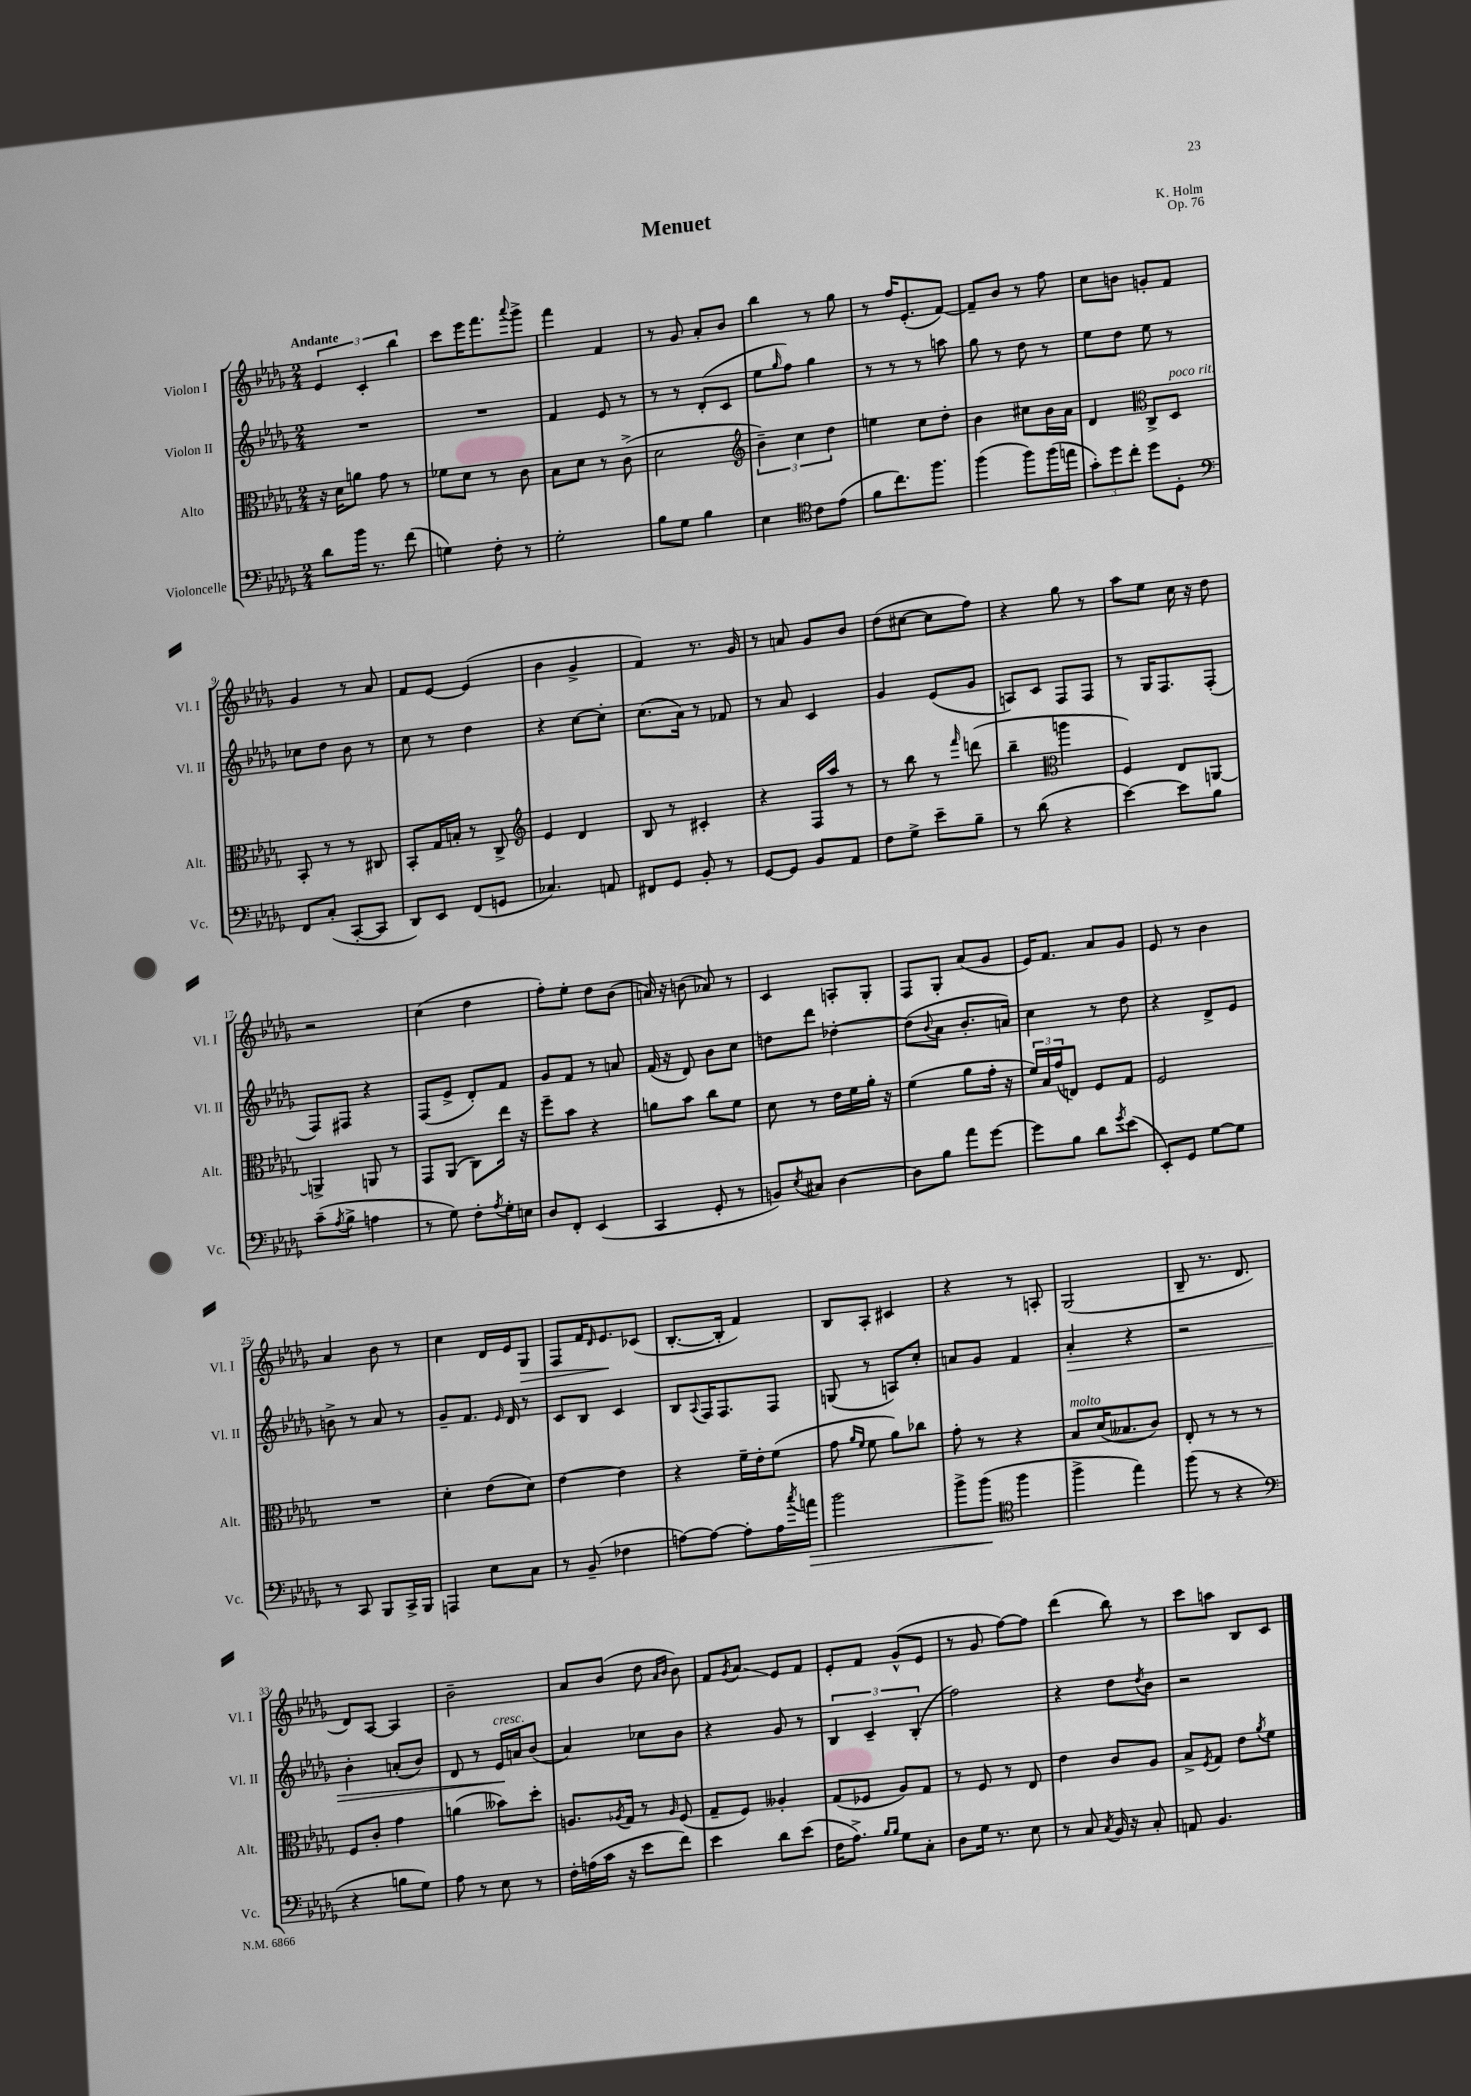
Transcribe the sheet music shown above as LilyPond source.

\header { title = "Menuet" composer = "K. Holm" opus = "Op. 76" }
<<
\new StaffGroup <<
\new Staff = "s0" \with { instrumentName = "Violon I" shortInstrumentName = "Vl. I" } {
    \clef treble \key des \major \numericTimeSignature \time 2/4 \tempo "Andante"
    \tuplet 3/2 { ees'4 c'4-. bes''4 } |
    c'''8 ees'''16 f'''8. \appoggiatura { aes'''8 } ges'''8-> |
    f'''4 f'4 |
    r8 ges'8 aes'8-. bes'8 |
    bes''4 r8 ges''8 |
    r8 f''16 ees'8.-.( f'8~) |
    f'8-- bes'8 r8 f''8 |
    c''8 b'8 g'8-. f'8 |
    ges'4 r8 aes'8 |
    f'8 ees'8~ ees'4( |
    bes'4 ges'4-> |
    f'4) r8. ges'16 |
    r8 a'8 ges'8 bes'8 |
    des''8( cis''8~ cis''8 f''8) |
    r4 ges''8 r8 |
    aes''8 ees''8 c''16 r16 des''8 |
    r2 |
    c''4( des''4 |
    f''8-.) ees''8-. des''8 bes'8( |
    a'16) r16 b'8( aes'8) r8 |
    c'4 a8-. ges8-. |
    f8 ges8-. aes'8( ges'8 |
    ees'16) f'8. aes'8 ges'8 |
    ees'8 r8 bes'4 |
    aes'4 bes'8 r8 |
    c''4 des'16 ees'16 ges8\> |
    f8 f'16 \grace { des'16 } ees'8.\! ces'8( |
    bes8.~-. bes16-. f'4) |
    bes8 aes8-. cis'4 |
    r4 r8 a8-. |
    ges2( |
    bes8-- r8. des'8. |
    des'8) aes8~ aes4 |
    bes'2-- |
    aes'8 bes'8( des''8 \grace { aes'16 bes'16 } bes'8) |
    f'8 \acciaccatura { ges'8 } aes'8\glissando ees'8 f'8 |
    ees'8-. f'8 ges'8-^( ees'8 |
    r8 ges'8 f''8~) f''8 |
    des'''4( bes''8) r8 |
    c'''8 a''8 bes8 c'8 \bar "|." |
}
\new Staff = "s1" \with { instrumentName = "Violon II" shortInstrumentName = "Vl. II" } {
    \clef treble \key des \major \numericTimeSignature \time 2/4
    R2 |
    R2 |
    f'4 ees'8 r8 |
    r8 r8 des'8-.( c'8 |
    ees''8 \grace { ges''16 } f''8) ges''4 |
    r8 r8 r8 a''8 |
    ges''8 r8 des''8 r8 |
    ees''8 des''8 ees''8 r8 |
    ces''8 des''8 bes'8 r8 |
    c''8 r8 des''4 |
    r4 c''8~ c''8-. |
    c''8.( aes'16) r8 fes'8 |
    r8 aes'8 c'4 |
    ges'4 ees'8( ges'8 |
    a8) c'8 f8 f8 |
    r8 ges16 f8. f8-.( |
    f8) fis8 r4 |
    f8( ees'8-> des'8-.) f'8 |
    ges'8 f'8 r8 a'8 |
    f'16( r16 des'8) bes'8 c''8 |
    d''8 des'''8 des''4~-. |
    des''8( \appoggiatura { bes'8 } aes'8 bes'8.-. a'16) |
    c''4 r8 des''8 |
    r4 des'8-> ees'8 |
    b'8-> r8 aes'8 r8 |
    ges'8-- f'8. \grace { ees'16 } des'16 r8 |
    c'8 bes8 c'4 |
    bes8 \appoggiatura { aes8 } f16 f8. f8 |
    g8( r8 a8) c''8-. |
    a'8 ges'8 f'4 |
    aes'4-.\> r4 |
    r2 |
    bes'4-. a'8-.( bes'8) |
    des'8 r8 ees'16\!^\markup { \italic "cresc." } a'16 bes'8( |
    aes'4) ces''8 bes'8 |
    r4 ges'8 r8 |
    \tuplet 3/2 { bes4 c'4-- bes4-.( } |
    f''2) |
    r4 des''8 \acciaccatura { des''8 } bes'8 |
    r2 \bar "|." |
}
\new Staff = "s2" \with { instrumentName = "Alto" shortInstrumentName = "Alt." } {
    \clef alto \key des \major \numericTimeSignature \time 2/4
    r16 des'16 a'8 ges'8 r8 |
    fes'8 des'8 r8 c'8 |
    bes8 des'8 r8 c'8->( |
    des'2 |
    \clef treble \tuplet 3/2 { bes'4--) c''4 des''4 } |
    e''4 c''8 des''8-. |
    bes'4 cis''8 bes'16 aes'16 |
    des'4 \clef alto c8-> des8^\markup { \italic "poco rit." } |
    bes,8-. r8 r8 cis8 |
    bes,8-. ges16 b16-. r8 c8-> |
    \clef treble ees'4 des'4 |
    bes8 r8 cis'4-. |
    r4 f16 aes''16 r8 |
    r8 bes''8 r8 \grace { f'''16 } d'''8( |
    bes''4-- \clef alto a''4 |
    f4) ees8 a,8~ |
    a,4-> a,8 r8 |
    ges,8 aes,8( c8) ees''16 r16 |
    f''8-- bes'8 r4 |
    a'8 bes'8 c''8 f'8 |
    des'8 r8 ees'16 f'16 aes'16-. r16 |
    f'4( aes'8 ges'16-. r16 |
    \tuplet 3/2 { f'16) bes16 ges'16( } e8) f8 ges8 |
    f2 |
    R2 |
    des'4-. ees'8( des'8) |
    ees'4~ ees'4 |
    r4 f'16-- ees'16-. f'8( |
    ges'8 \grace { aes'16 f'16 } f'8 aes'8) ces''8 |
    ges'8-. r8 r4 |
    bes8^\markup { \italic "molto" } des'16( beses8. c'8) |
    ees8-. r8 r8 r8 |
    f8 c'8-. ges'4 |
    a'4( beses'8) des''8-. |
    a8. \acciaccatura { aes8 } ges16 r8 \grace { aes16 } f8( |
    ges8-- f8) aeses4-. |
    ges8( fes8 aes8) ges8 |
    r8 f8 r8 ees8 |
    ees'4 c'8 aes8 |
    bes8-> \acciaccatura { f8 } ges8 ees'8 \acciaccatura { aes'8 } f'8 \bar "|." |
}
\new Staff = "s3" \with { instrumentName = "Violoncelle" shortInstrumentName = "Vc." } {
    \clef bass \key des \major \numericTimeSignature \time 2/4
    des'8 bes'16 r8. f'8( |
    g4) f8-. r8 |
    ges2-. |
    bes8 ges8 bes4 |
    ees4 \clef tenor c'8 ees'8( |
    f'8 c''8.) f''8. |
    f''4( f''8) f''16( e''16 |
    \tuplet 3/2 { ges'8-.) des''8 c''8-. } des''8 des8-. |
    \clef bass f,8 c8-.( c,8~-. c,8 |
    des,8) ees,8 f,8( g,8 |
    ces4.) a,8 |
    fis,8 ges,8 bes,8-. r8 |
    ges,8~ ges,8 bes,8 aes,8 |
    f8 ges8-> ees'8-- bes8-- |
    r8 des'8( r4 |
    ees'4~) ees'8 bes8 |
    c'8--( \acciaccatura { aes8 } bes8-> a4 |
    r8 ges8) f8-. \acciaccatura { aes8 } ges16-. e16 |
    des8 f,8-. ees,4( |
    c,4 ges,8-. r8 |
    b,8) \acciaccatura { ees8 } cis8 des4~ |
    des8 bes8 aes'8 ges'8~ |
    ges'8 bes8 des'8 \acciaccatura { ges'8 } ees'8( |
    ees,8-.) ges,8 ges8~ ges8 |
    r8 c,8 bes,,8 c,16-> bes,,16 |
    a,,4 ees8 c8 |
    r8 bes,8--( fes4 |
    a8~) a8~ a8-. a16 \acciaccatura { c''8 } a'16\> |
    bes'2 |
    bes'8-> bes'8\!( \clef tenor f''4 |
    f''4-> ees''4) |
    f''8( r8 r4 |
    \clef bass r4 b8 ges8) |
    aes8 r8 ees8 r8 |
    f16-. a16( c'16 r16 ees'8 f'8) |
    ees'4 des'8 ees'8( |
    f16 aes8.->) \grace { bes16 bes16 } ges8 c8-. |
    des8 ges16 r8. ees8 |
    r8 c8 \acciaccatura { c8 } bes,16 r16 c8-. |
    a,8 bes,4. \bar "|." |
}
>>
>>
